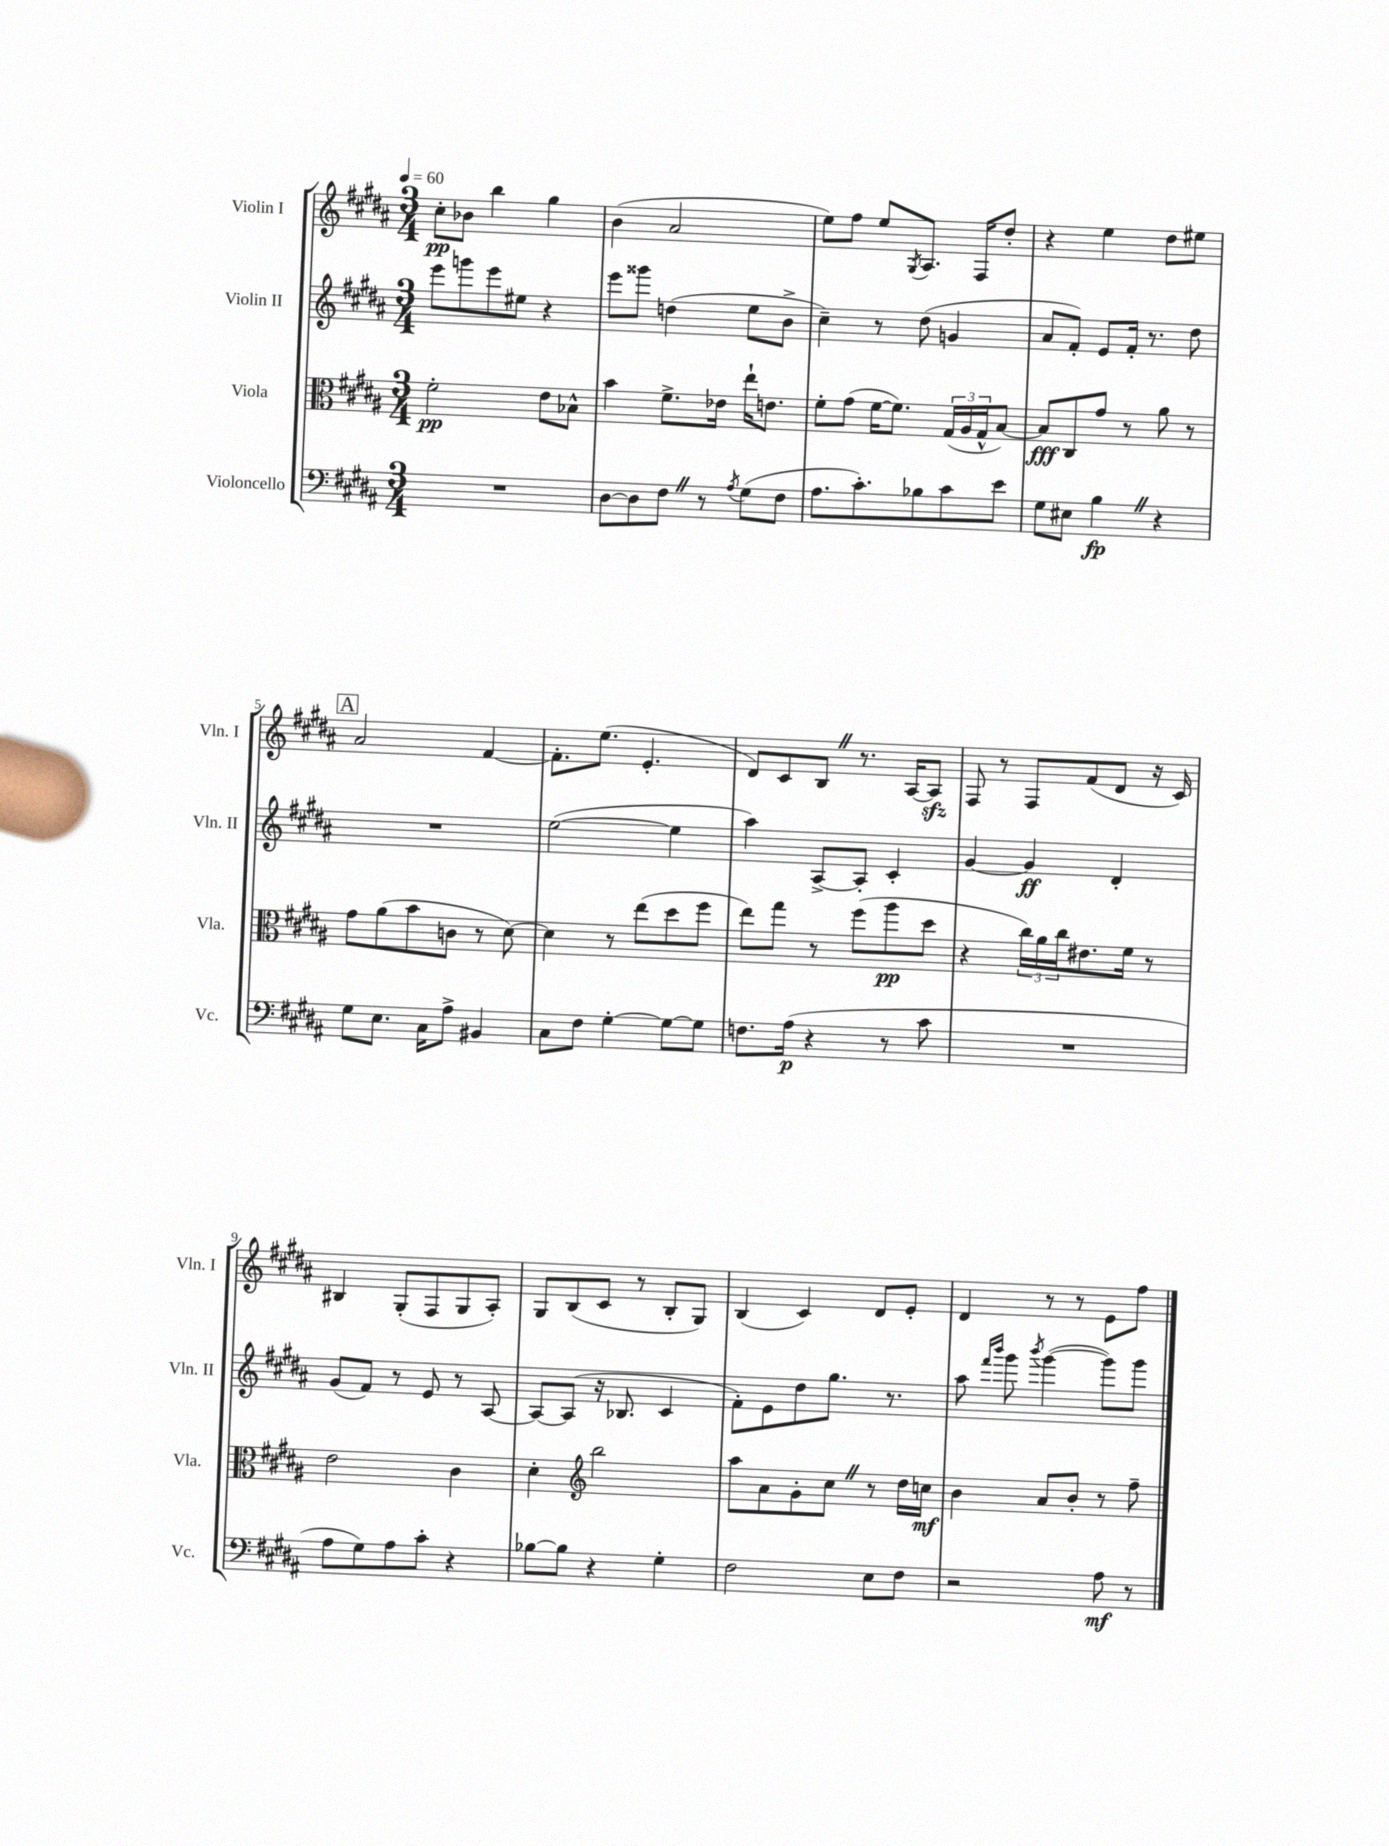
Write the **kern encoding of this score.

**kern	**dynam	**kern	**dynam	**kern	**dynam	**kern	**dynam
*part4	*part4	*part3	*part3	*part2	*part2	*part1	*part1
*staff4	*staff4	*staff3	*staff3	*staff2	*staff2	*staff1	*staff1
*I"Violoncello	*	*I"Viola	*	*I"Violin II	*	*I"Violin I	*
*I'Vc.	*	*I'Vla.	*	*I'Vln. II	*	*I'Vln. I	*
*clefF4	*	*clefC3	*	*clefG2	*	*clefG2	*
*k[f#c#g#d#a#]	*	*k[f#c#g#d#a#]	*	*k[f#c#g#d#a#]	*	*k[f#c#g#d#a#]	*
*M3/4	*	*M3/4	*	*M3/4	*	*M3/4	*
*MM60	*	*MM60	*	*MM60	*	*MM60	*
=1	=1	=1	=1	=1	=1	=1	=1
2.r	.	2f#'\	pp	8eee\L	.	8cc#'\L	pp
.	.	.	.	8gggn\	.	8b-X\J	.
.	.	.	.	8eee\	.	4bb\	.
.	.	.	.	8ee#X\J	.	.	.
.	.	8e\L	.	4r	.	4gg#\	.
.	.	8B-X^^\J	.	.	.	.	.
=2	=2	=2	=2	=2	=2	=2	=2
[8D#\L	.	4b\	.	8eee\L	.	(4b\	.
8D#\]	.	.	.	8ggg##X\J	.	.	.
8F#Z\J	.	8.f#^\L	.	(4ddn\	.	2a#/	.
8r	.	.	.	.	.	.	.
.	.	16e-X\Jk	.	.	.	.	.
8qA#/	.	.	.	.	.	.	.
(8G#\L	.	16ee`\KL	.	8ee\L	.	.	.
.	.	8.en\J	.	.	.	.	.
8F#\J	.	.	.	8b^\J	.	.	.
=3	=3	=3	=3	=3	=3	=3	=3
8.A#\L	.	8f#'\L	.	4cc#~\)	.	8ee\L)	.
.	.	(8g#\J	.	.	.	8ff#\J	.
8.c#'\)	.	.	.	.	.	.	.
.	.	[16f#\KL	.	8r	.	8ee/L	.
.	.	8.f#\J])	.	.	.	.	.
.	.	.	.	.	.	8qG#/	.
8B-X\	.	.	.	(8dd#\	.	8.A#/J	.
8c#\	.	(24G#/LL	.	4gn/	.	.	.
.	.	24A#/	.	.	.	.	.
.	.	.	.	.	.	16F#/KL	.
.	.	24G#^^/J	.	.	.	.	.
8e\J	.	[8B/J)	.	.	.	8dd#'/J	.
=4	=4	=4	=4	=4	=4	=4	=4
8G#\L	.	8B/L]	fff	8a#/L	.	4r	.
8E#X\J	.	8C#/	.	8f#'/J)	.	.	.
4BZ\	fp	8g#/J	.	8e/L	.	4ee\	.
.	.	8r	.	16f#'/Jk	.	.	.
.	.	.	.	8.r	.	.	.
4r	.	8a#\	.	.	.	8dd#\L	.
.	.	8r	.	8dd#\	.	8ee#X\J	.
!!LO:LB:g=z
!!LO:REH:place=s1:t=A
=5	=5	=5	=5	=5	=5	=5	=5
8G#\L	.	8g#\L	.	2.r	.	2a#/	.
8.E\J	.	(8a#\	.	.	.	.	.
.	.	8b\	.	.	.	.	.
16C#\KL	.	.	.	.	.	.	.
8A#^\J	.	8cn\J	.	.	.	.	.
4BB#X/	.	8r	.	.	.	[4f#/	.
.	.	[8d#\)	.	.	.	.	.
=6	=6	=6	=6	=6	=6	=6	=6
8C#\L	.	4d#\]	.	([2ee\	.	8.f#'\L]	.
8F#\J	.	.	.	.	.	.	.
.	.	.	.	.	.	(8.ee\J	.
[4G#'\	.	8r	.	.	.	.	.
.	.	(8ee\L	.	.	.	4.e'/	.
8G#\L_	.	8dd#\	.	4ee\]	.	.	.
8G#\J]	.	8ff#\J	.	.	.	.	.
=7	=7	=7	=7	=7	=7	=7	=7
8.Fn\L	.	8ee\L)	.	4aa#\)	.	8d#/L)	.
.	.	8gg#\J	.	.	.	8c#/	.
(16A#\Jk	p	.	.	.	.	.	.
4r	.	8r	.	[8A#^/L	.	8BZ/J	.
.	.	(8ff#\L	.	8A#'/J]	.	8.r	.
8r	.	8aa#\	pp	4c#'/	.	.	.
.	.	.	.	.	.	[16A#/KL	.
8c#\	.	8dd#\J	.	.	.	8A#zz/J]	.
=8	=8	=8	=8	=8	=8	=8	=8
2.r	.	4r	.	[4g#/	.	8F#/	.
.	.	.	.	.	.	8r	.
.	.	24cc#\LL)	.	4g#/]	ff	8F#/L	.
.	.	24a#\	.	.	.	.	.
.	.	24cc#\J	.	.	.	.	.
.	.	8.e#X\	.	.	.	(8f#/	.
.	.	.	.	4d#'/	.	8d#/J	.
.	.	16f#\Jk	.	.	.	.	.
.	.	8r	.	.	.	16r	.
.	.	.	.	.	.	16c#/)	.
!!LO:LB:g=z
=9	=9	=9	=9	=9	=9	=9	=9
8A#\L	.	2e\	.	(8g#/L	.	4B#X/	.
8G#\)	.	.	.	8f#/J)	.	.	.
8A#\	.	.	.	8r	.	(8G#'/L	.
8c#'\J	.	.	.	8e/	.	8F#/	.
4r	.	4c#\	.	8r	.	8G#/	.
.	.	.	.	[8A#/	.	8A#'/J)	.
=10	=10	=10	=10	=10	=10	=10	=10
[8B-X\L	.	4d#'\	.	8A#/L_	.	8G#/L	.
8B-\J]	.	.	.	(8A#/J]	.	(8B/	.
*	*	*clefG2	*	*	*	*	*
4r	.	2bb\	.	16r	.	8c#/J	.
.	.	.	.	8.B-X/	.	.	.
.	.	.	.	.	.	8r	.
4G#'\	.	.	.	4c#/	.	8B'/L	.
.	.	.	.	.	.	8G#/J)	.
=11	=11	=11	=11	=11	=11	=11	=11
2F#\	.	8aa#\L	.	8f#'\L)	.	(4B/	.
.	.	8a#\	.	8e\	.	.	.
.	.	8g#'\	.	8dd#\	.	4c#/)	.
.	.	8cc#Z\J	.	8.gg#\J	.	.	.
8E\L	.	8r	.	.	.	8d#/L	.
.	.	.	.	8.r	.	.	.
8F#\J	.	16dd#\LL	.	.	.	8e'/J	.
.	.	16ccn\JJ	mf	.	.	.	.
=12	=12	=12	=12	=12	=12	=12	=12
2r	.	4b\	.	8aa#\	.	4d#/	.
.	.	.	.	16qqfff#/LL	.	.	.
.	.	.	.	16qqbbb/JJ	.	.	.
.	.	.	.	8ggg#\	.	.	.
.	.	.	.	8qbbb/	.	.	.
.	.	8a#/L	.	([4ggg#\	.	8r	.
.	.	8b'/J	.	.	.	8r	.
8A#\	mf	8r	.	8ggg#\L])	.	8e\L	.
8r	.	8ff#~\	.	8ggg#\J	.	8ff#\J	.
==	==	==	==	==	==	==	==
*-	*-	*-	*-	*-	*-	*-	*-
